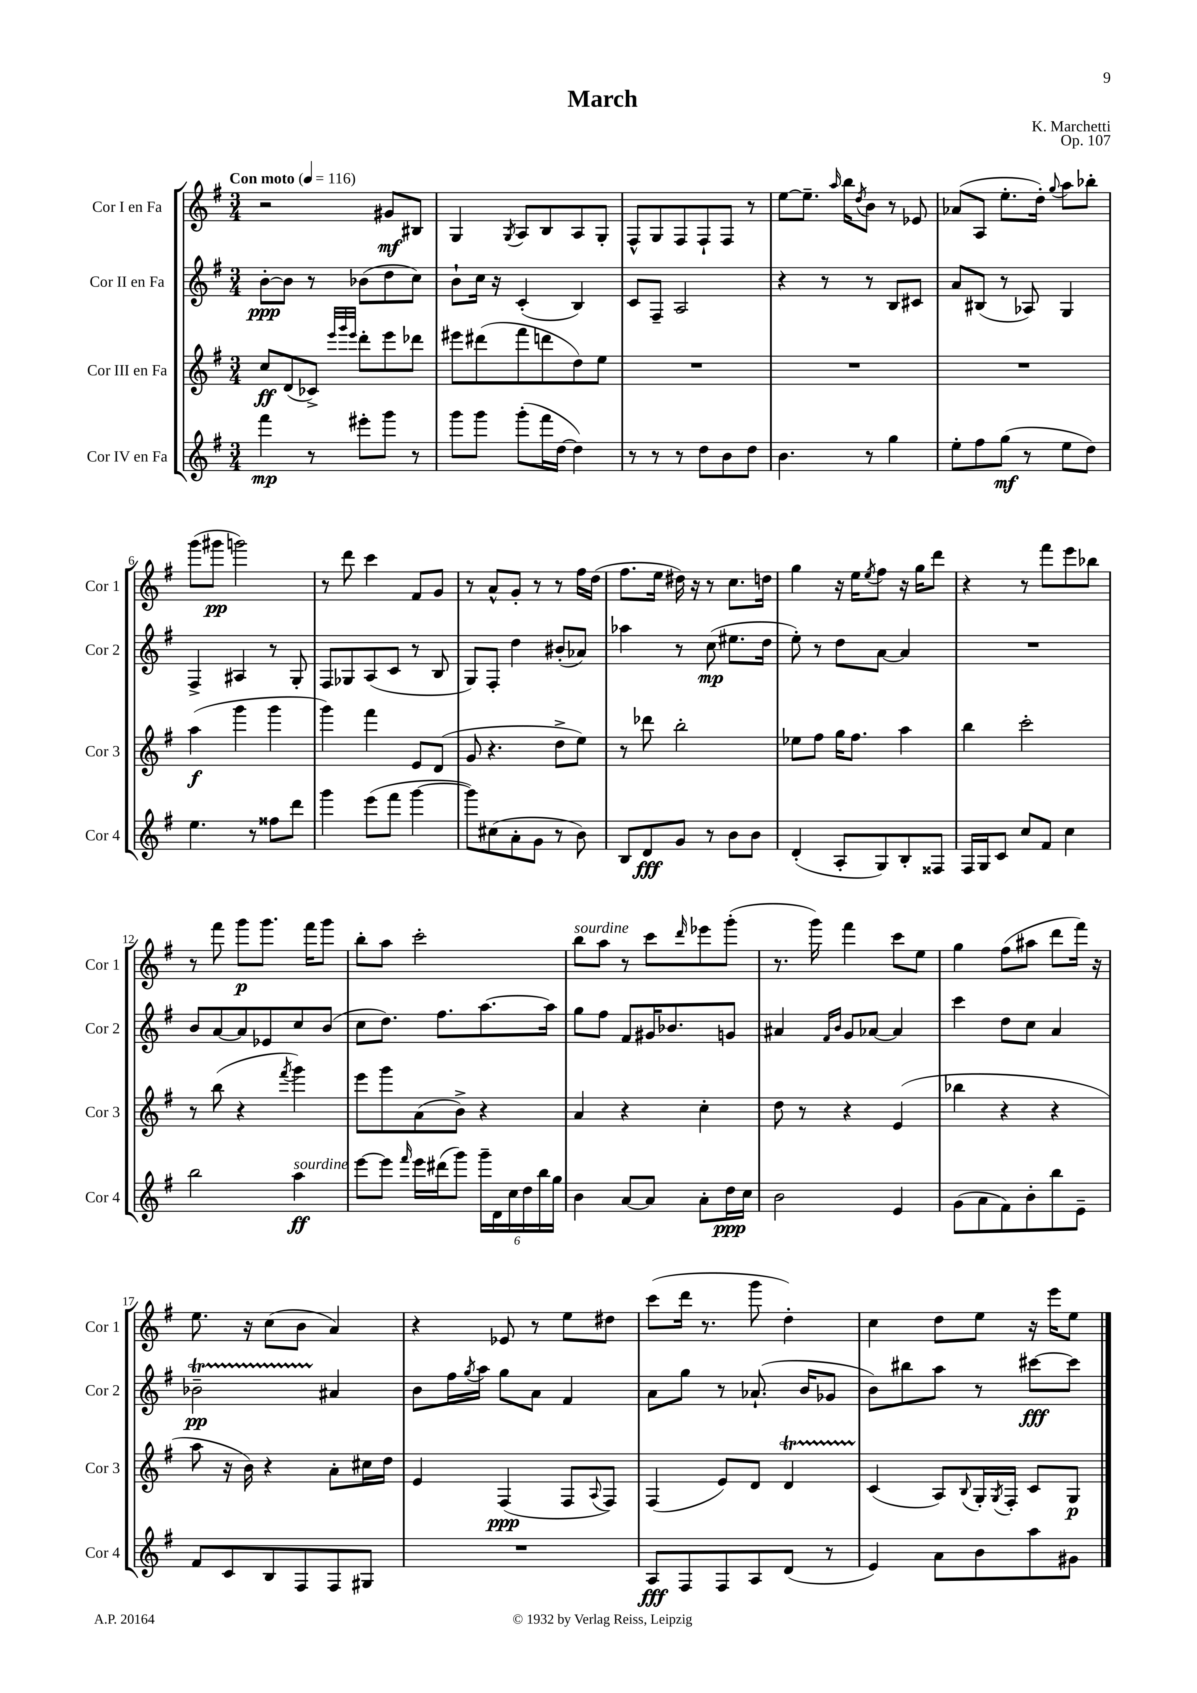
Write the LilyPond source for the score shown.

\header { title = "March" composer = "K. Marchetti" opus = "Op. 107" }
<<
\new StaffGroup <<
\new Staff = "s0" \with { instrumentName = "Cor I en Fa" shortInstrumentName = "Cor 1" } {
    \clef treble \key g \major \numericTimeSignature \time 3/4 \tempo "Con moto" 4 = 116
    r2 gis'8\mf bis8 |
    g4 \acciaccatura { g8 } a8 b8 a8 g8-. |
    fis8-^ g8 fis8 fis8-! fis8 r8 |
    e''8~ e''8.-- \grace { a''16 } b''16 \acciaccatura { d''8 } b'8 r8 ees'8 |
    aes'8( a8 e''8.-. d''16-.) \appoggiatura { g''8 } a''8 bes''8-. |
    g'''8( gis'''8\pp g'''2) |
    r8 d'''8 c'''4 fis'8 g'8 |
    r8 a'8-^ g'8-. r8 r8 fis''16 d''16( |
    fis''8. e''16 dis''16) r16 r8 c''8. d''16 |
    g''4 r16 e''16 \acciaccatura { e''8 } fis''8 r16 g''16 d'''8 |
    r4 r8 fis'''8 e'''8 bes''8 |
    r8 fis'''8 g'''8\p g'''8. fis'''16 g'''8 |
    b''8-. a''8 c'''2-. |
    b''8^\markup { \italic "sourdine" } a''8 r8 c'''8 \grace { d'''16 } ees'''8 g'''8-.( |
    r8. g'''16) fis'''4 c'''8 e''8 |
    g''4 fis''8( ais''8 d'''8 fis'''16) r16 |
    e''8. r16 c''8( b'8 a'4) |
    r4 ees'8 r8 e''8 dis''8 |
    c'''8( d'''16 r8. g'''8 d''4-.) |
    c''4 d''8 e''8 r16 e'''16 e''8 \bar "|." |
}
\new Staff = "s1" \with { instrumentName = "Cor II en Fa" shortInstrumentName = "Cor 2" } {
    \clef treble \key g \major \numericTimeSignature \time 3/4
    b'8~-.\ppp b'8 r8 bes'8( d''8 c''8) |
    b'8-! c''16 r16 c'4-.( b4) |
    c'8 fis8-- a2 |
    r4 r8 r8 b8 cis'8 |
    a'8 bis8( r8 aes8) g4 |
    fis4-> ais4 r8 g8-. |
    fis8 ges8 a8( c'8 r8 b8 |
    g8) fis8-. d''4 bis'8-.( aes'8) |
    aes''4 r8 c''8\mp( eis''8. d''16 |
    e''8-.) r8 d''8 a'8~ a'4 |
    R2. |
    b'8 a'8~ a'8 ees'8 c''8 b'8( |
    c''8 d''8.) fis''8. a''8.~ a''16 |
    g''8 fis''8 fis'8 gis'16 bes'8. g'8 |
    ais'4 \grace { fis'16 b'16 } g'8 aes'8~ aes'4 |
    c'''4 d''8 c''8 a'4 |
    bes'2--\startTrillSpan\pp ais'4\stopTrillSpan |
    b'8 fis''16 \acciaccatura { g''8 } a''16 g''8 a'8 fis'4 |
    a'8 g''8 r8 aes'8.-!( b'16 ges'8 |
    b'8) bis''8 a''8 r8 cis'''8~\fff cis'''8 \bar "|." |
}
\new Staff = "s2" \with { instrumentName = "Cor III en Fa" shortInstrumentName = "Cor 3" } {
    \clef treble \key g \major \numericTimeSignature \time 3/4
    c''8\ff d'8( ces'8->) \grace { e'''32 g'''32 e'''32 } d'''8-. e'''8 des'''8 |
    eis'''8 dis'''8( fis'''8 d'''8 d''8) e''8 |
    R2. |
    R2. |
    R2. |
    a''4\f( g'''4 g'''4 |
    g'''4) fis'''4 e'8 d'8( |
    g'8 r4. d''8-> e''8) |
    r8 des'''8 b''2-. |
    ees''8 fis''8 g''16 fis''8. a''4 |
    b''4 c'''2-. |
    r8 b''8( r4 \acciaccatura { fis'''8 } g'''4) |
    e'''8 g'''8 a'8( b'8->) r4 |
    a'4 r4 c''4-. |
    d''8 r8 r4 e'4( |
    bes''4 r4 r4 |
    a''8 r16 b'16) r4 a'8-. cis''16 d''16 |
    e'4 fis4\ppp( fis8 \appoggiatura { a8 } fis8) |
    fis4( e'8) d'8 d'4\startTrillSpan |
    c'4\stopTrillSpan( a8) \appoggiatura { b8 } g16-. \acciaccatura { g8 } fis16-. c'8 g8\p \bar "|." |
}
\new Staff = "s3" \with { instrumentName = "Cor IV en Fa" shortInstrumentName = "Cor 4" } {
    \clef treble \key g \major \numericTimeSignature \time 3/4
    fis'''4\mp r8 eis'''8-. g'''8 r8 |
    g'''8 g'''8 g'''8-.( fis'''16 d''16~ d''4) |
    r8 r8 r8 d''8 b'8 d''8 |
    b'4. r8 g''4 |
    e''8-. fis''8 g''8\mf( r8 e''8 d''8) |
    e''4. r8 fisis''8 d'''8 |
    g'''4 e'''8( fis'''8 g'''4~ |
    g'''8) cis''8( a'8-. g'8 r8 b'8) |
    b8 d'8\fff g'8 r8 b'8 b'8 |
    d'4-.( a8-. g8) b8-. fisis8 |
    fis16 g16 c'8 c''8 fis'8 c''4 |
    b''2 a''4\ff^\markup { \italic "sourdine" } |
    e'''8~ e'''8 \grace { fis'''16 } e'''16 dis'''16( g'''8) \tuplet 6/4 { g'''16-- d'16 c''16 d''16 b''16 g''16 } |
    b'4 a'8~ a'8 a'8-. d''16\ppp c''16 |
    b'2 e'4 |
    g'8( a'8 fis'8) b'8-. b''8 e'8-- |
    fis'8 c'8 b8 fis8 fis8 gis8 |
    R2. |
    a8\fff fis8 fis8 a8 d'8( r8 |
    e'4) a'8 b'8 a''8 gis'8 \bar "|." |
}
>>
>>
